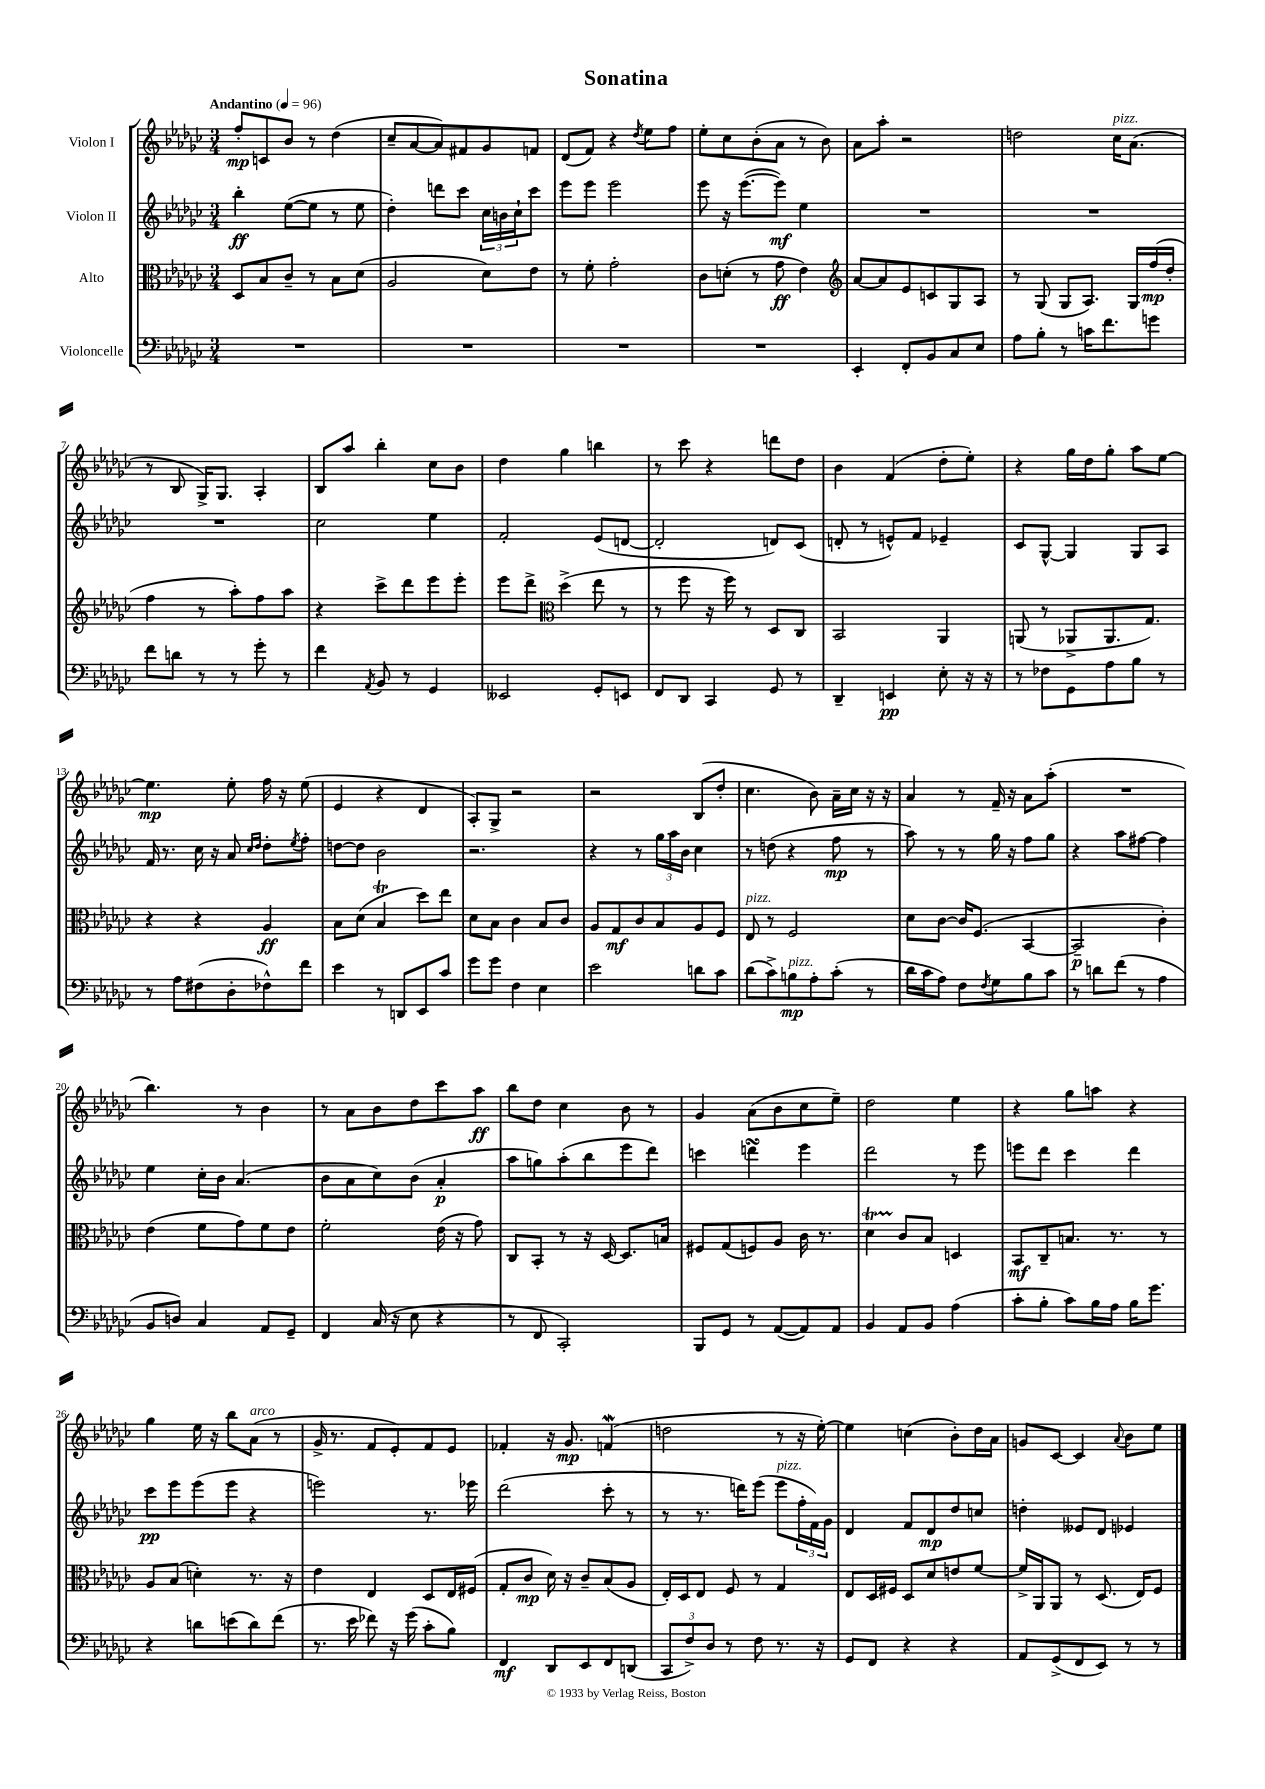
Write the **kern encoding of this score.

**kern	**kern	**kern	**kern
*staff4	*staff3	*staff2	*staff1
*clefF4	*clefC3	*clefG2	*clefG2
*k[b-e-a-d-g-c-]	*k[b-e-a-d-g-c-]	*k[b-e-a-d-g-c-]	*k[b-e-a-d-g-c-]
*M3/4	*M3/4	*M3/4	*M3/4
*MM96	*MM96	*MM96	*MM96
2.r	8D-/L	4bb-'\	8ff'/L
.	8B-/	.	8c/
.	8c-~/J	([8ee-\L	8b-/J
.	8r	8ee-\]J	8r
.	8B-\L	8r	(4dd-\
.	(8d-\J	8ee-\	.
=	=	=	=
2.r	2A-/	4dd-'\)	8cc-~/L
.	.	.	[8a-/
.	.	8ddd\L	8a-/])
.	.	8ccc-\J	8f#/
.	8d-\L)	24cc-\LL	8g-/
.	.	24b\	.
.	.	24cc-`\J	.
.	8e-\J	8ccc-\J	8f/J
=	=	=	=
2.r	8r	8eee-\L	(8d-/L
.	8f'\	8eee-\J	8f/J)
.	2g-'\	2eee-\	4r
.	.	.	8qdd-/
.	.	.	8ee-\L
.	.	.	8ff\J
=	=	=	=
2.r	8c-\L	8eee-\	8ee-'\L
.	(8d'\J	16r	8cc-\
.	.	([8.eee-\L	.
.	8r	.	(8b-'\
.	8g-\	8eee-\]J)	8a-\J
.	4e-\)	4ee-\	8r
.	.	.	8b-\)
=	=	=	=
*	*clefG2	*	*
4EE-'/	[8a-/L	2.r	8a-\L
.	8a-/]	.	8aa-'\J
8FF'/L	8e-/	.	2r
8BB-/	8c/	.	.
8C-/	8G-/	.	.
8E-/J	8A-/J	.	.
=	=	=	=
8A-\L	8r	2.r	2dd\
8B-'\J	(8G-/	.	.
8r	8G-/L	.	.
16c\LK	8.A-/J)	.	.
8.f\	.	.	.
.	.	.	16cc-\LK
.	16G-/LL	.	(8.a-\J
8g\J	(16ff/	.	.
.	16dd-'/JJ	.	.
=	=	=	=
8f\L	4ff\	2.r	8r
8d\J	.	.	8B-/
8r	8r	.	16G-^/LK)
.	.	.	8.G-/J
8r	8aa-'\L)	.	.
8g-'\	8ff\	.	4A-'/
8r	8aa-\J	.	.
=	=	=	=
4f\	4r	2cc-\	8B-/L
.	.	.	8aa-/J
8qAA-/	.	.	.
8BB-/	8ccc-^\L	.	4bb-'\
8r	8ddd-\	.	.
4GG-/	8eee-\	4ee-\	8cc-\L
.	8eee-'\J	.	8b-\J
=	=	=	=
2EE--/	8eee-\L	2f'/	4dd-\
.	8ddd-^\J	.	.
*	*clefC3	*	*
.	(4dd-^\	.	4gg-\
8GG-'/L	8ee-\	(8e-/L	4bb\
8EE/J	8r	[8d/J	.
=	=	=	=
8FF/L	8r	2d'/]	8r
8DD-/J	8ff\	.	8ccc-\
4CC-/	16r	.	4r
.	16ff\)	.	.
.	8r	.	.
8GG-/	8D-/L	8d/L)	8ddd\L
8r	8C-/J	(8c-/J	8dd-\J
=	=	=	=
4DD-~/	2BB-/	8d'/	4b-\
.	.	8r	.
4EE/	.	8e^^/L)	(4f/
.	.	8f/J	.
8E-'\	4AA-/	4e-~/	8dd-'\L
16r	.	.	8ee-'\J)
16r	.	.	.
=	=	=	=
8r	(8AA/	8c-/L	4r
8F-\L	8r	[8G-^^/J	.
8GG-\	8AA-^/L	4G-/]	16gg-\LL
.	.	.	16dd-\J
8A-\	8.AA-/	.	8gg-'\J
8B-\J	.	8G-/L	8aa-\L
.	8.G-/J)	.	.
8r	.	8A-/J	[8ee-\J
=	=	=	=
8r	4r	16f/	4.ee-\]
.	.	8.r	.
8A-\L	.	.	.
(8F#\	4r	16cc-\	.
.	.	16r	.
8D-'\	.	8a-/	8ee-'\
.	.	16qqcc-/LL	.
.	.	16qqdd-/JJ	.
8F-^^\)	4A-/	8dd-'\L	16ff\
.	.	.	16r
.	.	8qee-/	.
8f\J	.	8ff'\J	(8ee-\
=	=	=	=
4e-\	8B-\L	[8dd\L	4e-/
.	(8d-\J	8dd\]J	.
8r	4B-/	2b-\	4r
8DD/L	.	.	.
8EE-/	8dd-\L)	.	4d-/
8c-/J	8ee-\J	.	.
=	=	=	=
8g-\L	8d-\L	2.r	8A-'/L)
8g-\J	8B-\J	.	8G-^/J
4F\	4c-\	.	2r
4E-\	8B-/L	.	.
.	8c-/J	.	.
=	=	=	=
2e-\	8A-/L	4r	2r
.	8G-/	.	.
.	8c-/	8r	.
.	8B-/	24gg-\LL	.
.	.	24aa-\	.
.	.	24b-\JJ	.
8d\L	8A-/	4cc-\	(8B-/L
8c-\J	8F/J	.	8dd-'/J
=	=	=	=
(8d-\L	8E-/	8r	4.cc-\
8c-^\)	8r	(8dd\	.
8B\	2F/	4r	.
8A-'\	.	.	8b-\)
(8c-'\J	.	8ff\	16a-~\LL
.	.	.	16cc-\JJ
8r	.	8r	16r
.	.	.	16r
=	=	=	=
16d-\LL	8d-\L	8aa-\)	4a-/
16c-\J	.	.	.
8A-\J)	[8c-\J	8r	.
8F\L	16c-/]LK	8r	8r
.	(8.F/J	.	.
8qF/	.	.	.
8G-\	.	16gg-\	16f~/
.	.	16r	16r
8B-\	[4BB-/	8ff\L	8a-\L
8c-\J	.	8gg-\J	(8aa-'\J
=	=	=	=
8r	2BB-~/]	4r	2.r
8d\L	.	.	.
(8f\J	.	8aa-\L	.
8r	.	[8ff#\J	.
4A-\	4c-'\)	4ff#\]	.
=	=	=	=
8BB-/L	(4e-\	4ee-\	4.bb-\)
8D/J)	.	.	.
4C-/	8f\L	16cc-'\LL	.
.	.	16b-\JJ	.
.	8g-\)	(4.a-/	8r
8AA-/L	8f\	.	4b-\
8GG-~/J	8e-\J	.	.
=	=	=	=
4FF/	2f'\	8b-\L	8r
.	.	8a-\	8a-\L
(16C-/	.	8cc-\)	8b-\
16r	.	.	.
8E-\	.	(8b-\J	8dd-\
4r	(16e-\	4a-'/	8ccc-\
.	16r	.	.
.	8g-\)	.	8aa-\J
=	=	=	=
8r	8C-/L	8aa-\L	8bb-\L
8FF/	8BB-'/J	8gg\)	8dd-\J
2CC-'/)	8r	(8aa-'\	4cc-\
.	16r	8bb-\	.
.	[16D-/	.	.
.	8.D-/]L	8eee-\	8b-\
.	.	8ddd-\J)	8r
.	16B/Jk	.	.
=	=	=	=
8BBB-/L	8F#/L	4ccc\	4g-/
8GG-/J	(8G-/	.	.
8r	8F/)	4ddd\	(8a-\L
([8AA-/L	8A-/J	.	8b-\
8AA-/])	16c-\	4eee-\	8cc-\
.	8.r	.	.
8AA-/J	.	.	8ee-~\J)
=	=	=	=
4BB-/	4d-\	2ddd-\	2dd-\
8AA-/L	8c-/L	.	.
8BB-/J	8B-/J	.	.
(4A-\	4D/	8r	4ee-\
.	.	8eee-\	.
=	=	=	=
8c-'\L	8BB-/L	8eee\L	4r
8B-'\J	8C-~/	8ddd-\J	.
8c-\L)	8.B/J	4ccc-\	8gg-\L
16B-\L	.	.	8aa\J
16A-\JJ	8.r	.	.
16B-\LK	.	4ddd-\	4r
8.g-\J	.	.	.
.	8r	.	.
=	=	=	=
4r	8A-/L	8ccc-\L	4gg-\
.	(8B-/J	8eee-\	.
8d\L	4d'\)	(8eee-\	16ee-\
.	.	.	16r
(8e\	.	8eee-\J	8bb-\L
8d\)	8.r	4r	(8a-\J
(8f\J	.	.	8r
.	16r	.	.
=	=	=	=
8.r	4e-\	2eee\)	16g-^/
.	.	.	8.r
16e-\	.	.	.
8f-\)	4E-/	.	8f/L
16r	.	.	8e-'/)
(16g-\	.	.	.
8c-'\L	8D-/L	8.r	8f/
8B-\J)	16E-/L	.	8e-/J
.	(16F#/JJ	16eee-\	.
=	=	=	=
4FF/	8G-'/L	(2ddd-\	4f-'/
.	8c-/J	.	.
8DD-/L	16d-\)	.	16r
.	16r	.	8.g-/
8EE-/	8c-~/L	.	.
8FF/	(8B-/	8ccc-'\	(4f/
(8DD/J	8A-/J	8r	.
=	=	=	=
12CC-/L	16E-'/LL)	8r	2dd\
.	16D-/J	.	.
12F^/)	.	.	.
.	8E-/J	8.r	.
12D-/J	.	.	.
8r	8F/	.	.
.	.	16ddd\LK)	.
8F\	8r	(8eee-\J	.
8.r	4G-/	8eee-\L	8r
.	.	24ff'\L	16r
.	.	24f\)	.
16r	.	.	[16ee-'\)
.	.	24g-\JJ	.
=	=	=	=
8GG-/L	8E-/L	4d-/	4ee-\]
8FF/J	16D-/L	.	.
.	16F#/JJ	.	.
4r	8D-/L	8f/L	(4cc\
.	8d-/	8d-/	.
4r	8e/	8dd-/	8b-'\L)
.	[8f/J	8cc/J	16dd-\L
.	.	.	16a-\JJ
=	=	=	=
8AA-/L	16f^/]LL	4dd'\	8g/L
.	16AA-/J	.	.
(8GG-^/	8AA-/J	.	[8c-/J
8FF/	8r	8e--/L	4c-/]
8EE-/J)	(8.D-/	8d-/J	.
.	.	.	8qqa-/
8r	.	4e-/	8b-\L
.	16E-/LK)	.	.
8r	8F/J	.	8ee-\J
==	==	==	==
*-	*-	*-	*-
